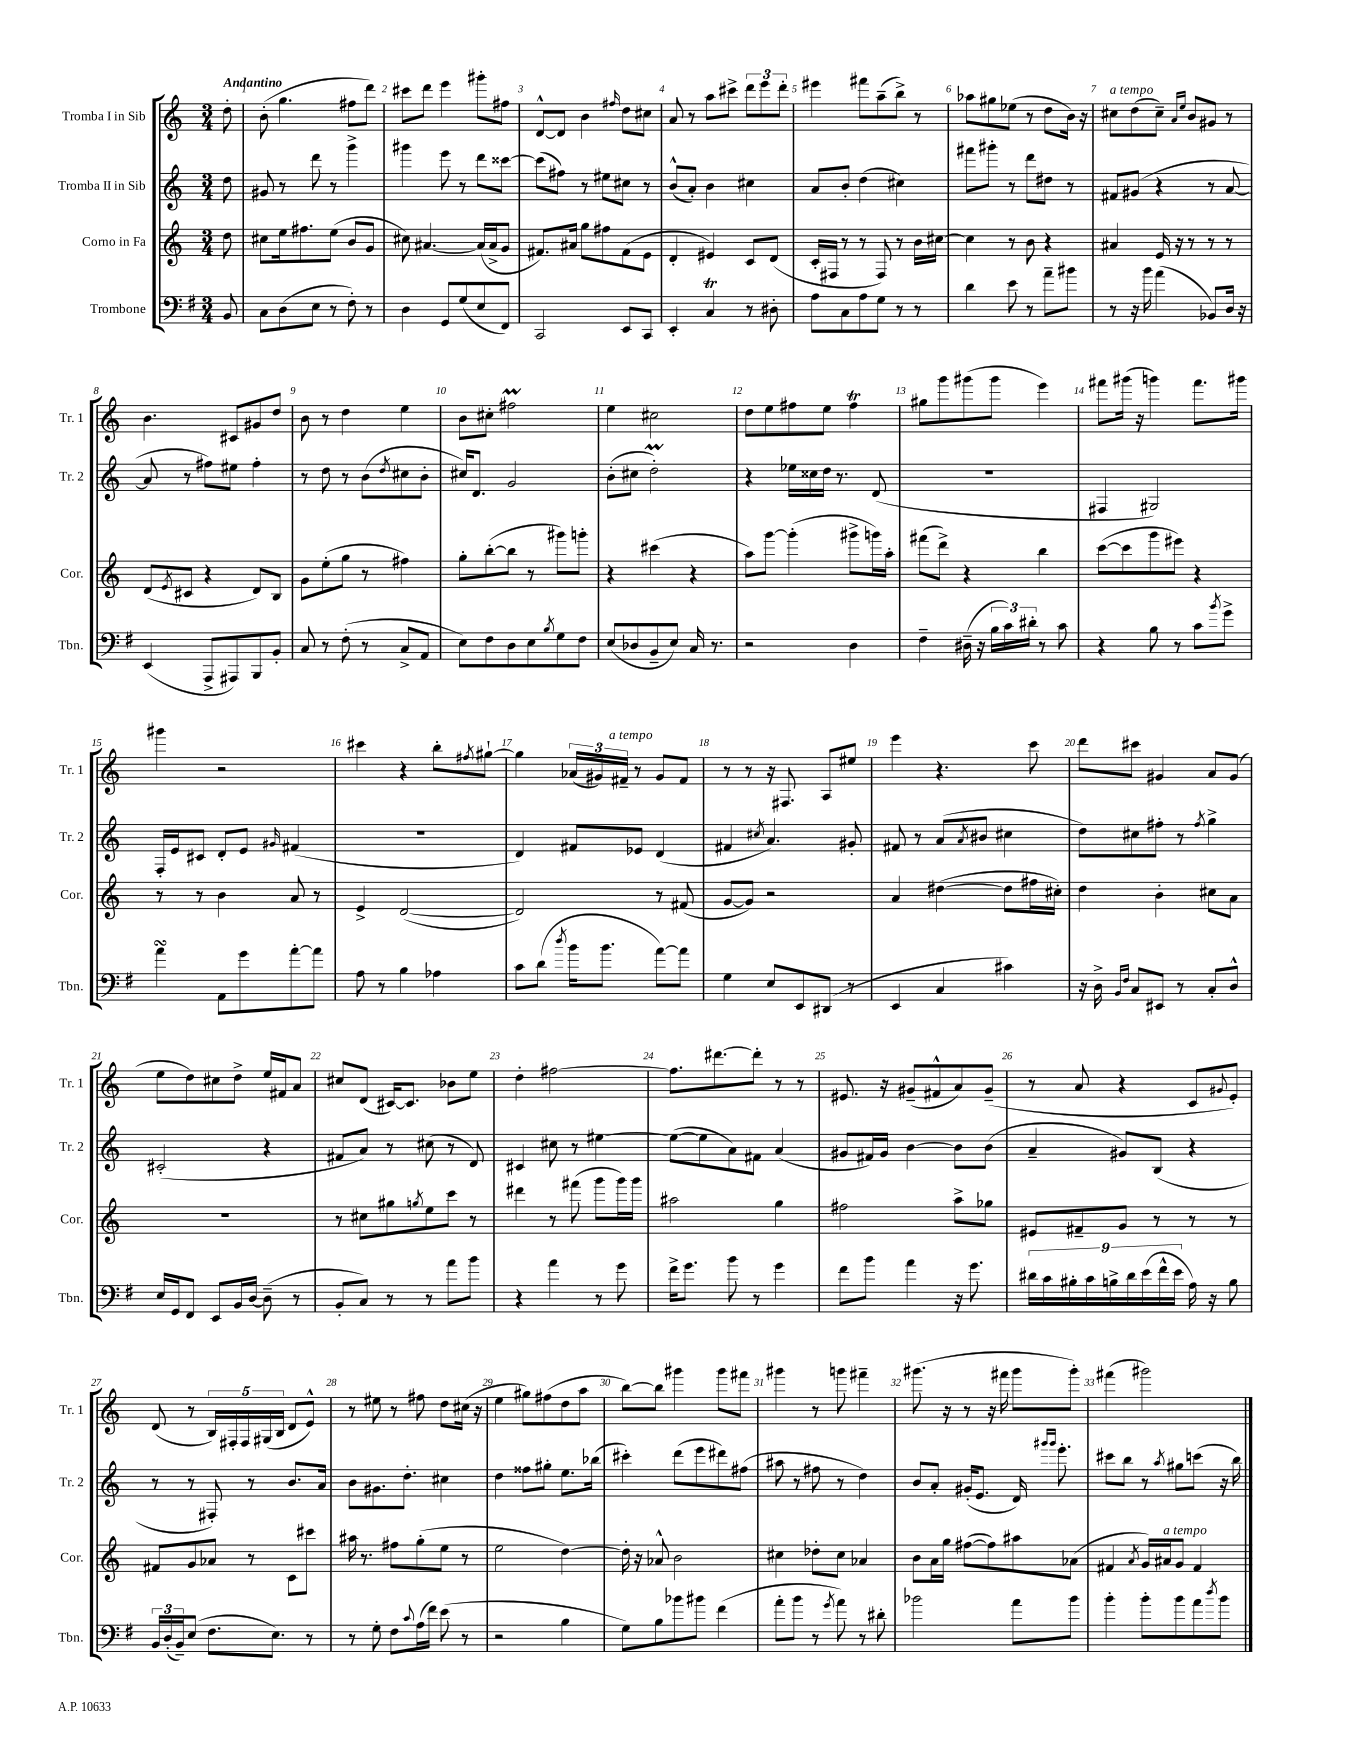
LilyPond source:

<<
\new StaffGroup <<
\new Staff = "s0" \with { instrumentName = "Tromba I in Sib" shortInstrumentName = "Tr. 1" } {
    \clef treble \key c \major \numericTimeSignature \time 3/4 \partial 8 \tempo "Andantino"
    d''8-. |
    b'8-.( g''4. fis''8 d'''8) |
    cis'''8 d'''8 e'''4 gis'''8-. fis''8 |
    d'8~-^ d'8 b'4 \grace { fis''16 } d''8 cis''8 |
    a'8 r8 a''8 cis'''8-> \tuplet 3/2 { d'''8 e'''8 d'''8-. } |
    eis'''4 fis'''8 a''8--( b''8->) r8 |
    aes''8 gis''8 ees''8( r8 d''8 b'16) r16 |
    cis''8^\markup { \italic "a tempo" } d''8( cis''8--) \grace { a'16 e''16 } b'8 gis'8 r8 |
    b'4. cis'8 gis'8 d''8 |
    b'8 r8 d''4 e''4 |
    b'8 cis''8-. fis''2\prall |
    e''4 cis''2 |
    d''8 e''8 fis''8 e''8 fis''4\trill |
    gis''8 g'''8 gis'''8( gis'''8 e'''4) |
    fis'''8 gis'''16( r16 g'''4) fis'''8. gis'''16 |
    gis'''4 r2 |
    cis'''4 r4 b''8-. \acciaccatura { fis''8 } gis''8~-! |
    gis''4 \tuplet 3/2 { aes'16( gis'16) fis'16--^\markup { \italic "a tempo" } } r8 gis'8 fis'8 |
    r8 r8 r16 fis8. a8 eis''8 |
    e'''4 r4. c'''8 |
    d'''8 cis'''8 gis'4 a'8 gis'8( |
    e''8 d''8) cis''8 d''8-> e''16 fis'16 a'8 |
    cis''8 d'8( cis'16~) cis'8. bes'8 e''8 |
    d''4-. fis''2~ |
    fis''8. dis'''8.~ dis'''8-. r8 r8 |
    eis'8. r16 gis'8--( fis'8-^ a'8) gis'8--( |
    r8 a'8 r4 c'8 \appoggiatura { gis'8 } e'8-.) |
    d'8( r8 \tuplet 5/4 { b16) fis16-. fis16 gis16( b16 } d'8 e'8-^) |
    r8 eis''8 r8 fis''8 d''8 cis''16( r16 |
    e''4 gis''8) fis''8( d''8 a''8 |
    b''8~) b''8 gis'''4 gis'''8 fis'''8 |
    gis'''4 r8 g'''8 fis'''4-- |
    gis'''8.( r16 r8 r16 fis'''16 gis'''8 gis'''8-.) |
    fis'''4( gis'''2) \bar "|." |
}
\new Staff = "s1" \with { instrumentName = "Tromba II in Sib" shortInstrumentName = "Tr. 2" } {
    \clef treble \key c \major \numericTimeSignature \time 3/4 \partial 8
    d''8 |
    gis'8 r8 d'''8 r8 g'''4-> |
    gis'''4 e'''8 r8 d'''8 cisis'''8~ |
    cisis'''8( fis''8) r8 eis''8 cis''8 r8 |
    b'8-^( a'8-.) b'4 cis''4 |
    a'8 b'8-. d''4( cis''4) |
    fis'''8 gis'''8-. r8 d'''8 dis''8 r8 |
    fis'8 gis'8( r4 r8 a'8~ |
    a'8 r8 fis''8) eis''8 fis''4-. |
    r8 d''8 r8 b'8( \acciaccatura { d''8 } cis''8 b'8-. |
    cis''16) d'8. g'2 |
    b'8-.( cis''8 d''2-.\prall) |
    r4 ees''16 cisis''16 d''16 r8. d'8( |
    R2. |
    fis4 gis2) |
    f16-. e'16 cis'8 d'8-. e'8 \grace { gis'16 } fis'4( |
    R2. |
    d'4) fis'8 ees'8 d'4( |
    fis'4 \acciaccatura { cis''8 } a'4.) gis'8-. |
    fis'8 r8 a'8( \acciaccatura { a'8 } bis'8 cis''4 |
    d''8) cis''8 fis''8-. r8 \acciaccatura { fis''8 } g''4-> |
    cis'2-.( r4 |
    fis'8 a'8) r8 cis''8( r8 d'8) |
    cis'4 cis''8 r8 eis''4~ |
    eis''8~( eis''8 a'8) fis'8 a'4( |
    gis'8 fis'16) gis'16 b'4~ b'8 b'8( |
    a'4-- gis'8) b8( r4 |
    r8 r8 fis8-.) r8 b'8. a'16 |
    b'8 gis'8. d''8.-. cis''4 |
    d''4 fisis''8 gis''8-. e''8. bes''16( |
    cis'''4-.) d'''8( e'''8 dis'''8) fis''8( |
    ais''8 r8 fis''8 r8 d''4) |
    b'8 a'8-. gis'16-.( e'8. d'16) \grace { gis'''16 gis'''16 } e'''8.-. |
    cis'''8 b''8 r8 \acciaccatura { a''8 } gis''8 c'''8( r16 b''16) \bar "|." |
}
\new Staff = "s2" \with { instrumentName = "Corno in Fa" shortInstrumentName = "Cor." } {
    \clef treble \key c \major \numericTimeSignature \time 3/4 \partial 8
    d''8 |
    cis''8 e''16 fis''8. e''8( b'8 g'8 |
    cis''8) ais'4.~ ais'16( ais'16-> g'8 |
    fis'8.) ais'16 g''8 fis''8 fis'8( e'8 |
    d'4-. eis'4) c'8 d'8( |
    c'16-. fis16 r8 r8 fis8) r8 b'16 cis''16~ |
    cis''4 r8 b'8 r4 |
    ais'4 e'16 r16 r8 r8 r8 |
    d'8( \acciaccatura { e'8 } cis'8 r4 d'8) b8 |
    g'8 e''8-.( g''8 r8 fis''4) |
    g''8-. b''8~-.( b''8 r8 gis'''8) g'''8-. |
    r4 cis'''4( r4 |
    a''8) g'''8~ g'''4-.( gis'''8-> g'''16) a''16-. |
    fis'''8( d'''8->) r4 b''4 |
    c'''8~( c'''8 g'''8 eis'''8) r4 |
    r8 r8 b'4 a'8 r8 |
    e'4-> d'2~( |
    d'2) r8 fis'8( |
    g'8~ g'8) r2 |
    a'4 dis''4~( dis''8 fis''16 cis''16-.) |
    d''4 b'4-. cis''8 a'8 |
    R2. |
    r8 cis''8 gis''8 \acciaccatura { g''8 } e''8 c'''8 r8 |
    dis'''4 r8 fis'''8( g'''8 g'''16) g'''16 |
    ais''2 g''4 |
    fis''2 a''8-> ges''8 |
    eis'8 fis'8-- g'8 r8 r8 r8 |
    fis'8 g'8 aes'8 r8 c'8 cis'''8 |
    ais''16 r8. fis''8 g''8-.( e''8 r8 |
    e''2 d''4~) |
    d''16-. r16 aes'8-^ b'2 |
    cis''4 des''8-. cis''8 aes'4 |
    b'8 a'16 g''16 fis''8~( fis''8) ais''8 aes'8( |
    fis'4 \acciaccatura { a'8 } g'16) ais'16^\markup { \italic "a tempo" } g'8 fis'4 \bar "|." |
}
\new Staff = "s3" \with { instrumentName = "Trombone" shortInstrumentName = "Tbn." } {
    \clef bass \key g \major \numericTimeSignature \time 3/4 \partial 8
    b,8 |
    c8 d8( e8 r8 fis8-.) r8 |
    d4 g,8 g8( e8 fis,8) |
    c,2 e,8 c,8 |
    e,4-. c4\trill r8 dis8-. |
    a8 c8 a8 g8 r8 r8 |
    d'4 e'8 r8 a'8-- bis'8 |
    r8 r16 b'16 a'4( bes,8) d16 r16 |
    e,4( a,,8-> ais,,8) b,,8 b,8-. |
    c8 r8 fis8-.( r8 c8-> a,8 |
    e8) fis8 d8 e8 \acciaccatura { b8 } g8 fis8 |
    e8( des8 b,8-- e8) c16 r8. |
    r2 d4 |
    fis4-- dis16--( r16 \tuplet 3/2 { b16 c'16) dis'16-. } r8 c'8 |
    r4 b8 r8 c'8 \acciaccatura { b'8 } g'8-> |
    a'4\turn a,8 g'8 a'8~-. a'8 |
    a8 r8 b4 aes4 |
    c'8 d'8( \acciaccatura { d''8 } b'16 b'8. a'8~) a'8 |
    g4 e8 e,8 dis,8( r8 |
    e,4 c4 cis'4) |
    r16 d16-> \grace { b,16 fis16 } c8 eis,8 r8 c8-. d8-^ |
    e16 g,16 fis,8 e,8 b,16 d16~ d8--( r8 |
    b,8-. c8) r8 r8 a'8 b'8 |
    r4 a'4 r8 g'8 |
    fis'16-> g'8. b'8 r8 g'4 |
    fis'8 b'8 a'4 r16 g'8. |
    \tuplet 9/8 { dis'16 c'16 bis16-. c'16 b16-> dis'16 e'16( fis'16-^ e'16 } a16) r16 b8 |
    \tuplet 3/2 { b,16 d16-.( b,16--) } e8( fis8. e8.) r8 |
    r8 g8-. fis8 \appoggiatura { c'8 } a16( fis'16) e'8( r8 |
    r2 b4 |
    g8) b8 bes'8 bis'8 fis'4( |
    a'8-. b'8 r8 \acciaccatura { g'8 } a'8) r8 dis'8-. |
    bes'2 a'8 bes'8 |
    b'4-. b'8-. b'8 a'8 \acciaccatura { d''8 } b'8 \bar "|." |
}
>>
>>
\layout { \context { \Score \override BarNumber.break-visibility = ##(#f #t #t) barNumberVisibility = #all-bar-numbers-visible } }
